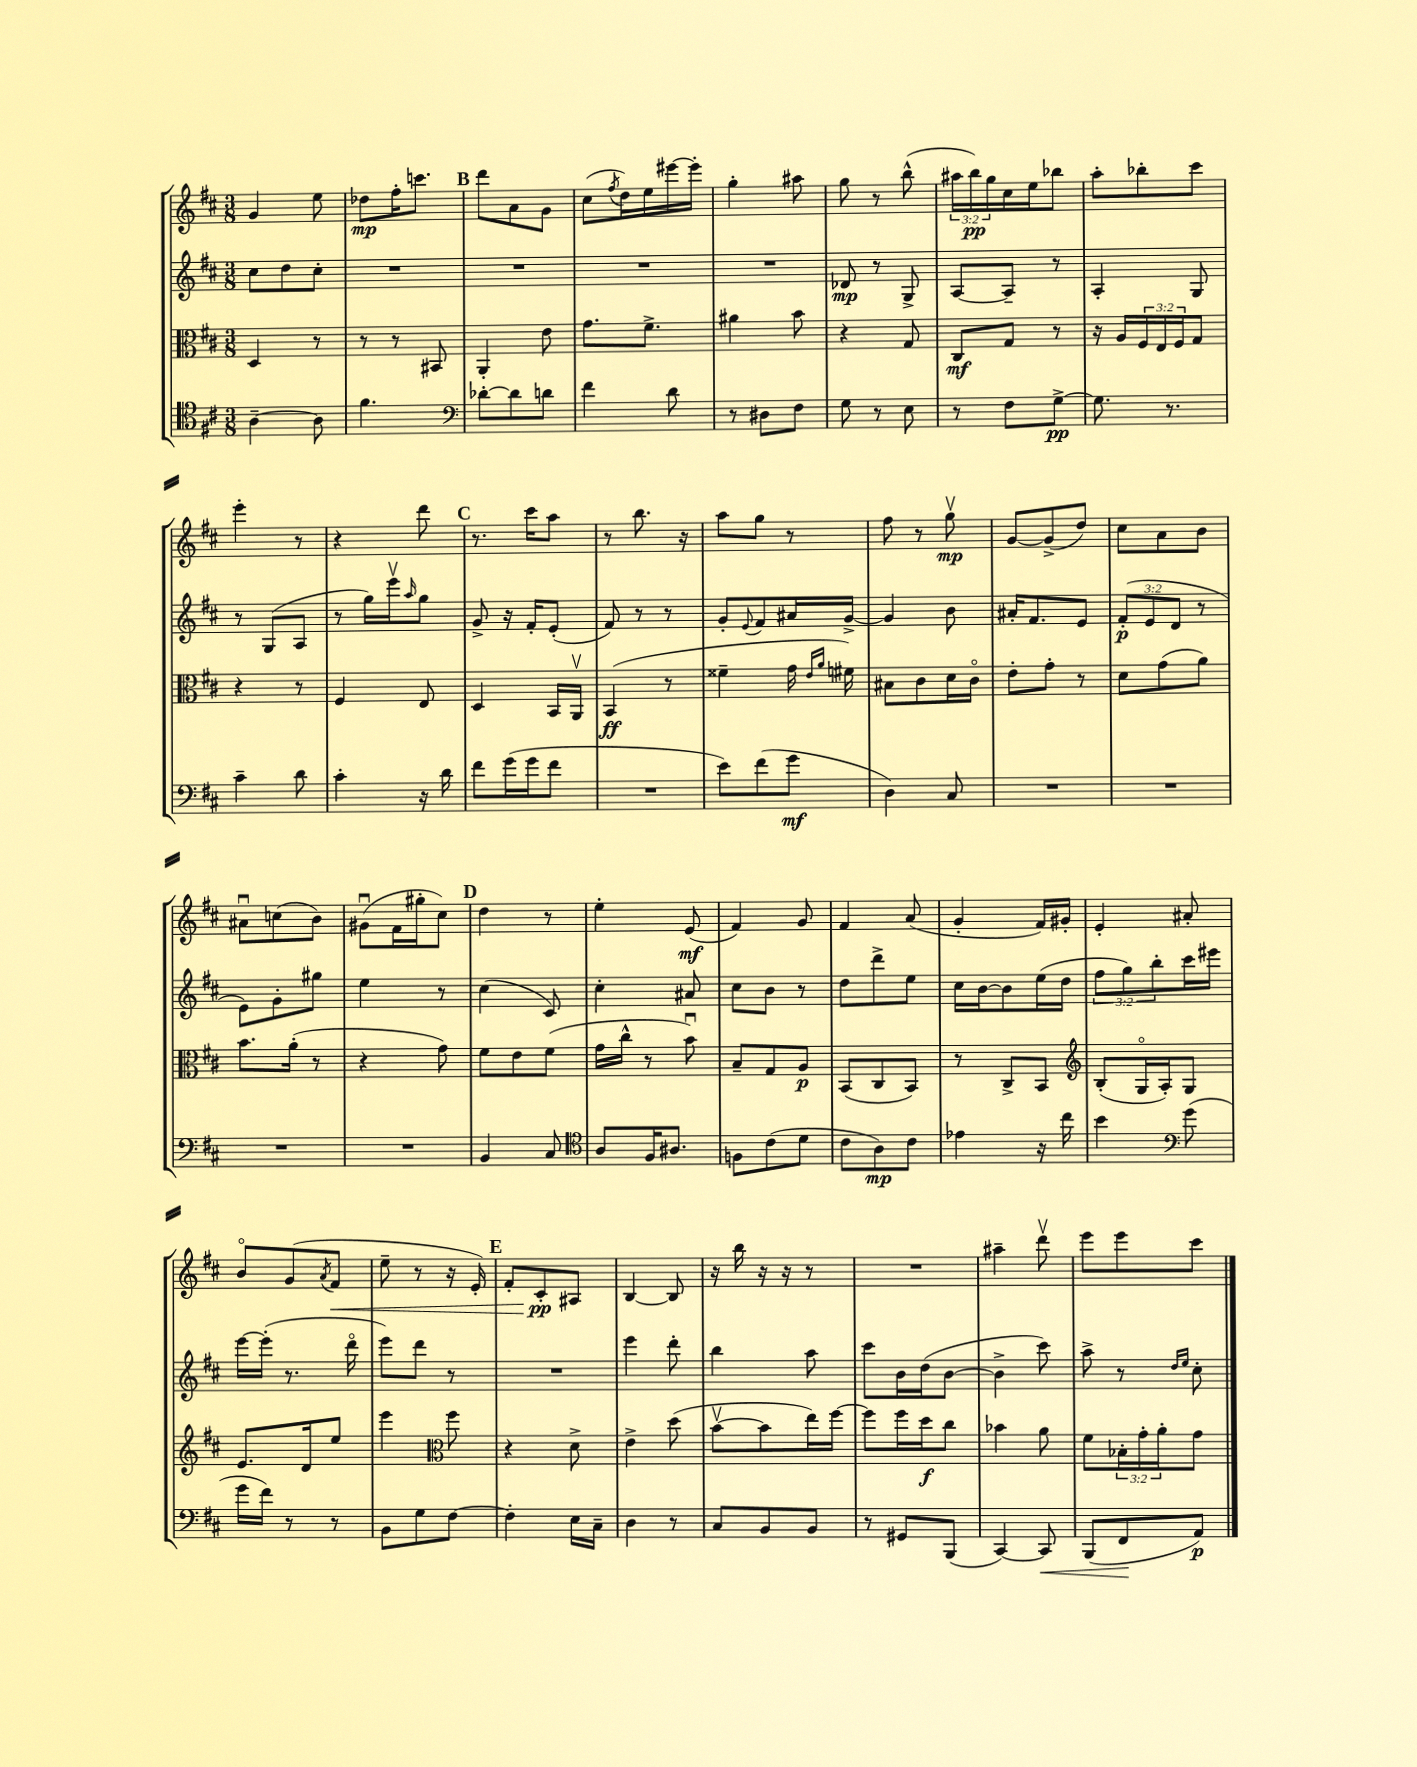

**kern	**kern	**kern	**kern
*staff4	*staff3	*staff2	*staff1
*clefC4	*clefC3	*clefG2	*clefG2
*k[f#c#]	*k[f#c#]	*k[f#c#]	*k[f#c#]
*M3/8	*M3/8	*M3/8	*M3/8
[4A~\	4D/	8cc#\L	4g/
.	.	8dd\	.
8A\]	8r	8cc#'\J	8ee\
=	=	=	=
4.f#\	8r	4.r	8dd-\L
.	8r	.	16ff#'\K
.	.	.	8.ccc\J
.	8BB#/	.	.
=	=	=	=
*clefF4	*	*	*
[8d-'\L	4AA'/	4.r	8ddd\L
8d-\]	.	.	8a\
8d\J	8e\	.	8g\J
=	=	=	=
4f#\	8.g\L	4.r	(8cc#\L
.	.	.	8qff#/
.	.	.	16dd\L)
.	8.f#^\J	.	16ee\
8d\	.	.	[16eee#\
.	.	.	16eee#'\]JJ
=	=	=	=
8r	4a#\	4.r	4gg'\
8D#\L	.	.	.
8F#\J	8b\	.	8aa#\
=	=	=	=
8G\	4r	8d-/	8gg\
8r	.	8r	8r
8E\	8G/	8G^/	(8bb^^\
=	=	=	=
8r	8C#/L	[8A/L	24aa#\LL
.	.	.	24bb\)
.	.	.	24gg\
8F#\L	8G/J	8A~/]J	16cc#\
.	.	.	16ee\J
[8G^\J	8r	8r	8bb-\J
=	=	=	=
8.G\]	16r	4A'/	8aa'\L
.	16A/LL	.	.
.	24F#/	.	8bb-'\
.	24E/	.	.
8.r	.	.	.
.	24F#/J	.	.
.	8G/J	8G/	8ccc#\J
=	=	=	=
4c#~\	4r	8r	4eee'\
.	.	(8G/L	.
8d\	8r	8A/J	8r
=	=	=	=
4c#'\	4F#/	8r	4r
.	.	16gg\LL)	.
.	.	16eeev\J	.
.	.	16qqaa/	.
16r	8E/	8gg\J	8ddd\
16d\	.	.	.
=	=	=	=
8f#\L	4D/	8g^/	8.r
(16g\L	.	16r	.
16g\J	.	16f#'/LK	16ccc#\LK
8f#\J	16BB/LL	(8e'/J	8aa\J
.	16AAv/JJ	.	.
=	=	=	=
4.r	(4BB/	8f#/)	8r
.	.	8r	8.bb\
.	8r	8r	.
.	.	.	16r
=	=	=	=
8e\L)	4f##~\	8g'/L	8aa\L
.	.	8qqe/	.
(8f#\	.	8f#/	8gg\J
8g\J	16g\	16a#/L	8r
.	16qqe/LL	.	.
.	16qqa/JJ	.	.
.	16f#\)	[16g^/JJ	.
=	=	=	=
4D\)	8B#\L	4g/]	8ff#\
.	8c#\	.	8r
8C#/	16d\L	8b\	8ggv\
.	16c#o\JJ	.	.
=	=	=	=
4.r	8e'\L	16a#'/LK	[8g/L
.	.	8.f#/	.
.	8g'\J	.	(8g^/]
.	8r	8e/J	8dd/J)
=	=	=	=
4.r	8d\L	(12f#'/L	8cc#\L
.	.	12e/	.
.	(8g\	.	8a\
.	.	12d/J	.
.	8a\J)	8r	8b\J
=	=	=	=
4.r	8.b\L	8e\L)	8a#u\L
.	.	8g'\	(8cc\
.	(16a'\Jk	.	.
.	8r	8gg#\J	8b\J)
=	=	=	=
4.r	4r	4ee\	(8g#u\L
.	.	.	16f#\L
.	.	.	16gg#'\J
.	8g\)	8r	8cc#\J)
=	=	=	=
4BB/	8f#\L	(4cc#\	4dd\
.	8e\	.	.
8C#/	(8f#\J	8c#/)	8r
=	=	=	=
*clefC4	*	*	*
8A/L	16g\LL	4cc#'\	4ee'\
.	16cc#^^\JJ	.	.
16F#/K	8r	.	.
8.A#/J	.	.	.
.	8bu\)	8a#/	(8e/
=	=	=	=
8F\L	8B~/L	8cc#\L	4f#/)
(8c#\	8G/	8b\J	.
8d\J	8A/J	8r	8g/
=	=	=	=
8c#\L	(8BB/L	8dd\L	4f#/
8A\)	8C#/	8ddd^\	.
8c#\J	8BB/J)	8ee\J	(8a/
=	=	=	=
4e-\	8r	16cc#\LL	4g'/
.	.	[16b\J	.
.	8C#^/L	8b\]	.
16r	8BB/J	(16ee\L	16f#/LL)
16cc#\	.	16dd\JJ	16g#'/JJ
=	=	=	=
*	*clefG2	*	*
4b\	(8B'/L	12ff#\L	4e'/
.	.	12gg\)	.
.	16Go/L	.	.
.	.	12bb'\	.
.	16A'/J)	.	.
*clefF4	*	*	*
(8g\	8G/J	16ccc#\L	8a#'/
.	.	16eee#\JJ	.
=	=	=	=
16g\LL	8.e/L	[16eee\LL	8bo/L
16f#\JJ)	.	(16eee'\]JJ	.
8r	.	8.r	(8g/
.	16d/k	.	.
.	.	.	8qa/
8r	8ee/J	.	8f#/J
.	.	16dddo\	.
=	=	=	=
8BB\L	4eee\	8eee\L)	8ee~\
8G\	.	8ddd\J	8r
*	*clefC3	*	*
[8F#\J	8ff#\	8r	16r
.	.	.	16e'/)
=	=	=	=
4F#'\]	4r	4.r	8f#'/L
.	.	.	8c#'/
16E\LL	8d^\	.	8A#/J
16C#~\JJ	.	.	.
=	=	=	=
4D\	4e^\	4eee\	[4B/
8r	(8dd\	8ddd'\	8B/]
=	=	=	=
8C#/L	[8bv\L	4bb\	16r
.	.	.	16bb\
8BB/	8b\]	.	16r
.	.	.	16r
8BB/J	16ee\L)	8aa\	8r
.	[16ff#\JJ	.	.
=	=	=	=
8r	8ff#\]L	8ccc#\L	4.r
8GG#/L	16ff#\L	16b\L	.
.	16dd\J	(16dd\J	.
(8BBB/J	8cc#\J	[8b\J	.
=	=	=	=
[4CC#/)	4b-\	4b^\]	4aa#~\
8CC#/]	8a\	8ccc#\)	8dddv\
=	=	=	=
(8BBB/L	8f#\L	8aa^\	8eee\L
8FF#/	24B-'\L	8r	8eee\
.	24g'\	.	.
.	24a'\J	.	.
.	.	16qqdd/LL	.
.	.	16qqee/JJ	.
8AA/J)	8g\J	8cc#'\	8ccc#\J
==	==	==	==
*-	*-	*-	*-
